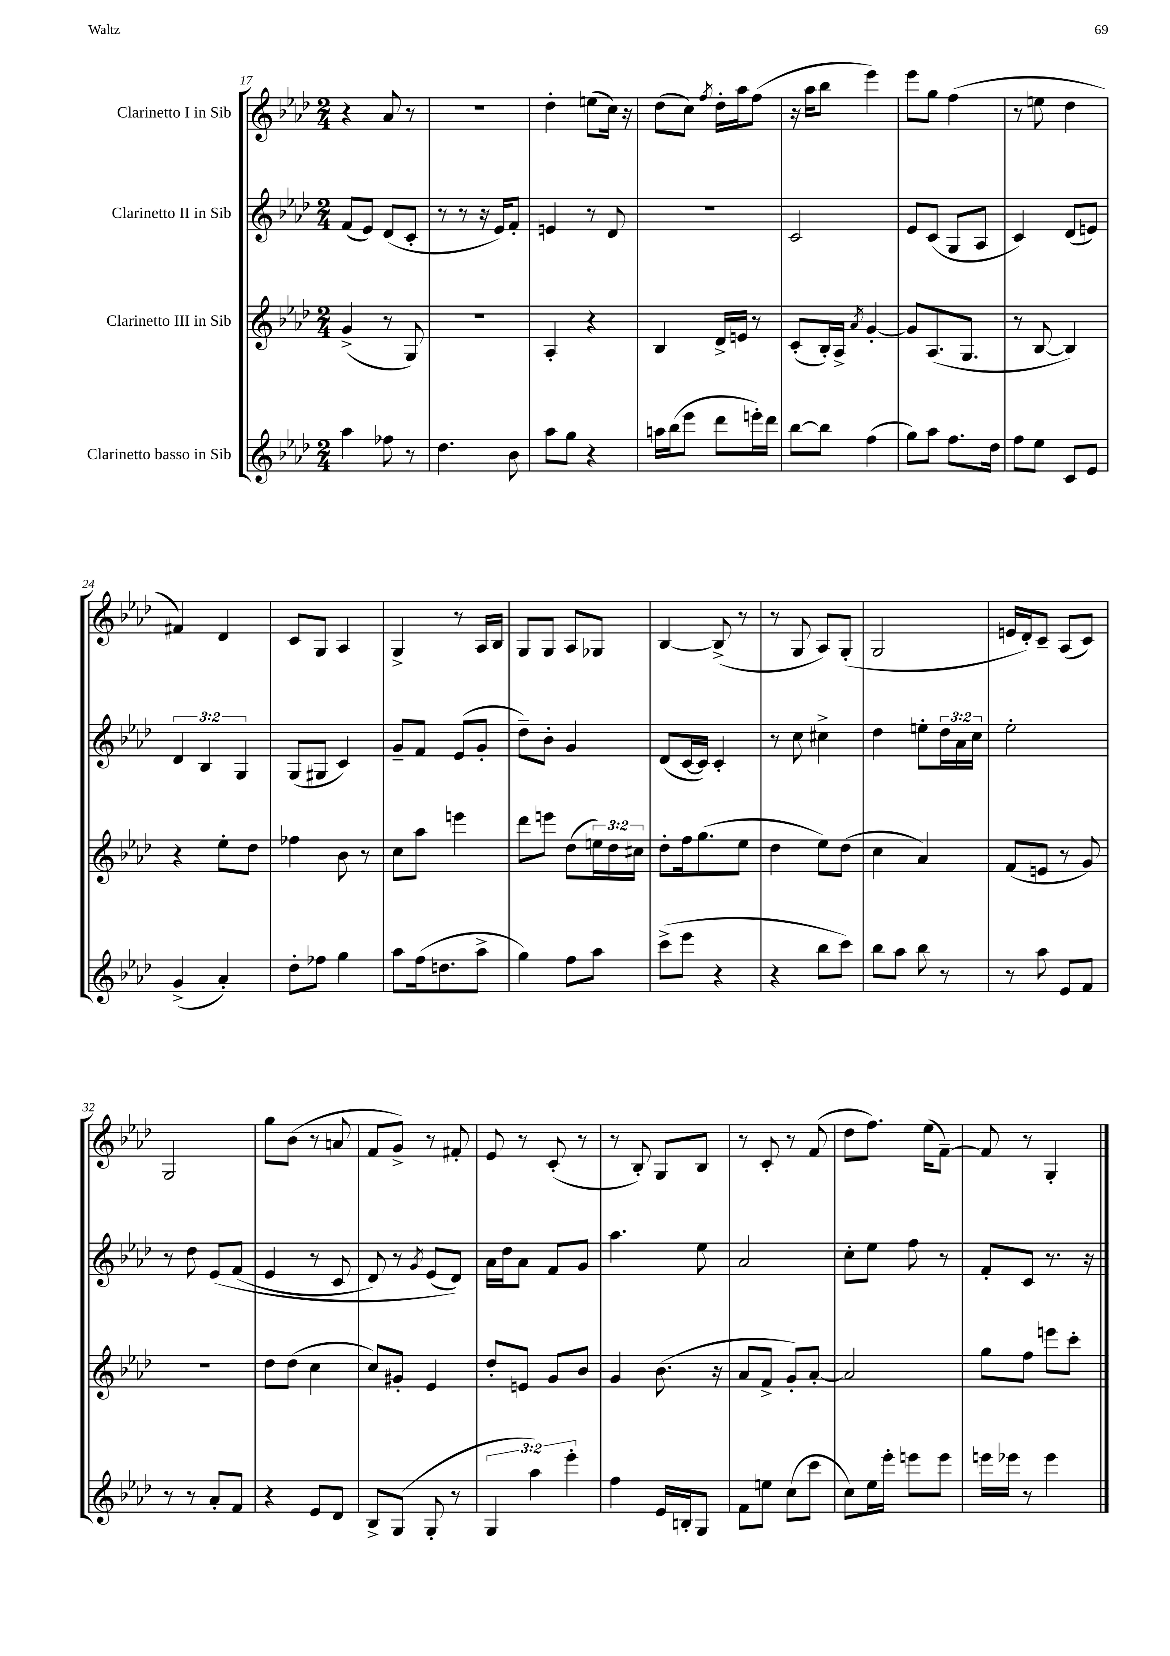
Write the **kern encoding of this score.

**kern	**kern	**kern	**kern
*part4	*part3	*part2	*part1
*staff4	*staff3	*staff2	*staff1
*I"Clarinetto basso in Sib	*I"Clarinetto III in Sib	*I"Clarinetto II in Sib	*I"Clarinetto I in Sib
*clefG2	*clefG2	*clefG2	*clefG2
*k[b-e-a-d-]	*k[b-e-a-d-]	*k[b-e-a-d-]	*k[b-e-a-d-]
*M2/4	*M2/4	*M2/4	*M2/4
=17	=17	=17	=17
4aa-\	(4g^/	(8f/L	4r
.	.	8e-/J)	.
8ff-X\	8r	(8d-/L	8a-/
8r	8G/)	8c'/J	8r
=18	=18	=18	=18
4.dd-\	2r	8r	2r
.	.	8r	.
.	.	16r	.
.	.	16e-/KL)	.
8b-\	.	8f'/J	.
=19	=19	=19	=19
8aa-\L	4A-'/	4en/	4dd-'\
8gg\J	.	.	.
4r	4r	8r	(8een\L
.	.	8d-/	16cc\Jk)
.	.	.	16r
=20	=20	=20	=20
16aan\LL	4B-/	2r	(8dd-\L
(16bb-\J	.	.	.
8eee-\J	.	.	8cc\J)
.	.	.	8qff/
8ddd-\L	16d-^/LL	.	16dd-'\LL
.	16en/JJ	.	16aa-\J
16eeen'\L)	8r	.	(8ff\J
16ddd-\JJ	.	.	.
=21	=21	=21	=21
[8bb-\L	(8c'/L	2c/	16r
.	.	.	16aa-\KL
8bb-\J]	16B-'/L)	.	8bb-\J
.	16A-^/JJ	.	.
.	8qa-/	.	.
(4ff\	[4g'/	.	4eee-\)
=22	=22	=22	=22
8gg\L)	8g/L]	8e-/L	8eee-\L
8aa-\J	(8.A-/	(8c/J	8gg\J
8.ff\L	.	8G/L	(4ff\
.	8.G/J	.	.
.	.	8A-/J	.
16dd-\Jk	.	.	.
=23	=23	=23	=23
8ff\L	8r	4c/)	8r
8ee-\J	[8B-/	.	8een\
8c/L	4B-/])	(8d-/L	4dd-\
8e-/J	.	8en/J)	.
!!LO:LB:g=z
=24	=24	=24	=24
(4g^/	4r	6d-/	4f#X/)
.	.	6B-/	.
4a-'/)	8ee-'\L	.	4d-/
.	.	6G/	.
.	8dd-\J	.	.
=25	=25	=25	=25
8dd-'\L	4ff-X\	(8G/L	8c/L
8ff-X\J	.	8G#X/J	8G/J
4gg\	8b-\	4c/)	4A-/
.	8r	.	.
=26	=26	=26	=26
8aa-\L	8cc\L	8g~/L	4G^/
(16ff\k	8aa-\J	8f/J	.
8.ddn\	.	.	.
.	4eeen\	(8e-/L	8r
8aa-^\J	.	8g'/J	16A-/LL
.	.	.	16B-/JJ
=27	=27	=27	=27
4gg\)	8ddd-\L	8dd-~\L)	8G/L
.	8eeen\J	8b-'\J	8G/J
8ff\L	(8dd-\L	4g/	8A-/L
8aa-\J	24een\L)	.	8G-X/J
.	24dd-\	.	.
.	24cc#X\JJ	.	.
=28	=28	=28	=28
(8ccc^\L	8dd-'\L	(8d-/L	[4B-/
8eee-\J	16ff\k	[16c/L	.
.	(8.gg\	16c/JJ])	.
4r	.	4c'/	(8B-^/]
.	8ee-\J	.	8r
=29	=29	=29	=29
4r	4dd-\	8r	8r
.	.	8cc\	8G/
8bb-\L	8ee-\L)	4cc#X^\	8A-/L)
8ccc\J)	(8dd-\J	.	(8G'/J
=30	=30	=30	=30
8bb-\L	4cc\	4dd-\	2G/
8aa-\J	.	.	.
8bb-\	4a-/)	8een'\L	.
8r	.	24dd-\L	.
.	.	24a-\	.
.	.	24cc\JJ	.
=31	=31	=31	=31
8r	(8f/L	2ee-'\	16en/LL
.	.	.	16d-'/J)
8aa-\	8en/J	.	8c~/J
8e-/L	8r	.	(8A-/L
8f/J	8g/)	.	8c/J)
!!LO:LB:g=z
=32	=32	=32	=32
8r	2r	8r	2G/
8r	.	8dd-\	.
8a-'/L	.	(8e-/L	.
8f/J	.	(8f/J	.
=33	=33	=33	=33
4r	8dd-\L	4e-/	8gg\L
.	(8dd-\J	.	(8b-\J
8e-/L	4cc\	8r	8r
8d-/J	.	8c/	8an/
=34	=34	=34	=34
8B-^/L	8cc/L)	8d-/)	8f/L
(8G/J	8g#X'/J	8r	8g^/J)
.	.	8qg/	.
8G'/	4e-/	(8e-/L	8r
8r	.	8d-/J))	8f#X'/
=35	=35	=35	=35
6G/	8dd-'/L	16a-\LL	8e-/
.	.	16dd-\J	.
.	8en/J	8a-\J	8r
6aa-\)	.	.	.
.	8g/L	8f/L	(8c'/
6eee-'\	.	.	.
.	8b-/J	8g/J	8r
=36	=36	=36	=36
4ff\	4g/	4.aa-\	8r
.	.	.	8B-'/)
16e-/LL	(8.b-\	.	8G/L
16Bn'/J	.	.	.
8G/J	.	8ee-\	8B-/J
.	16r	.	.
=37	=37	=37	=37
8f\L	8a-/L	2a-/	8r
8een\J	8f^/J	.	8c'/
(8cc\L	8g'/L)	.	8r
8ccc\J	[8a-'/J	.	(8f/
=38	=38	=38	=38
8cc\L)	2a-/]	8cc'\L	8dd-\L
16ee-\L	.	8ee-\J	8.ff\J)
16eee-'\JJ	.	.	.
8eeen\L	.	8ff\	.
.	.	.	(16ee-\KL
8eee\J	.	8r	[8f~\J)
=39	=39	=39	=39
16eeen\LL	8gg\L	8f'/L	8f/]
16eee-X\JJ	.	.	.
8r	8ff\J	8c/J	8r
4eee-\	8eeen\L	8.r	4G'/
.	8ccc'\J	.	.
.	.	16r	.
==	==	==	==
*-	*-	*-	*-
